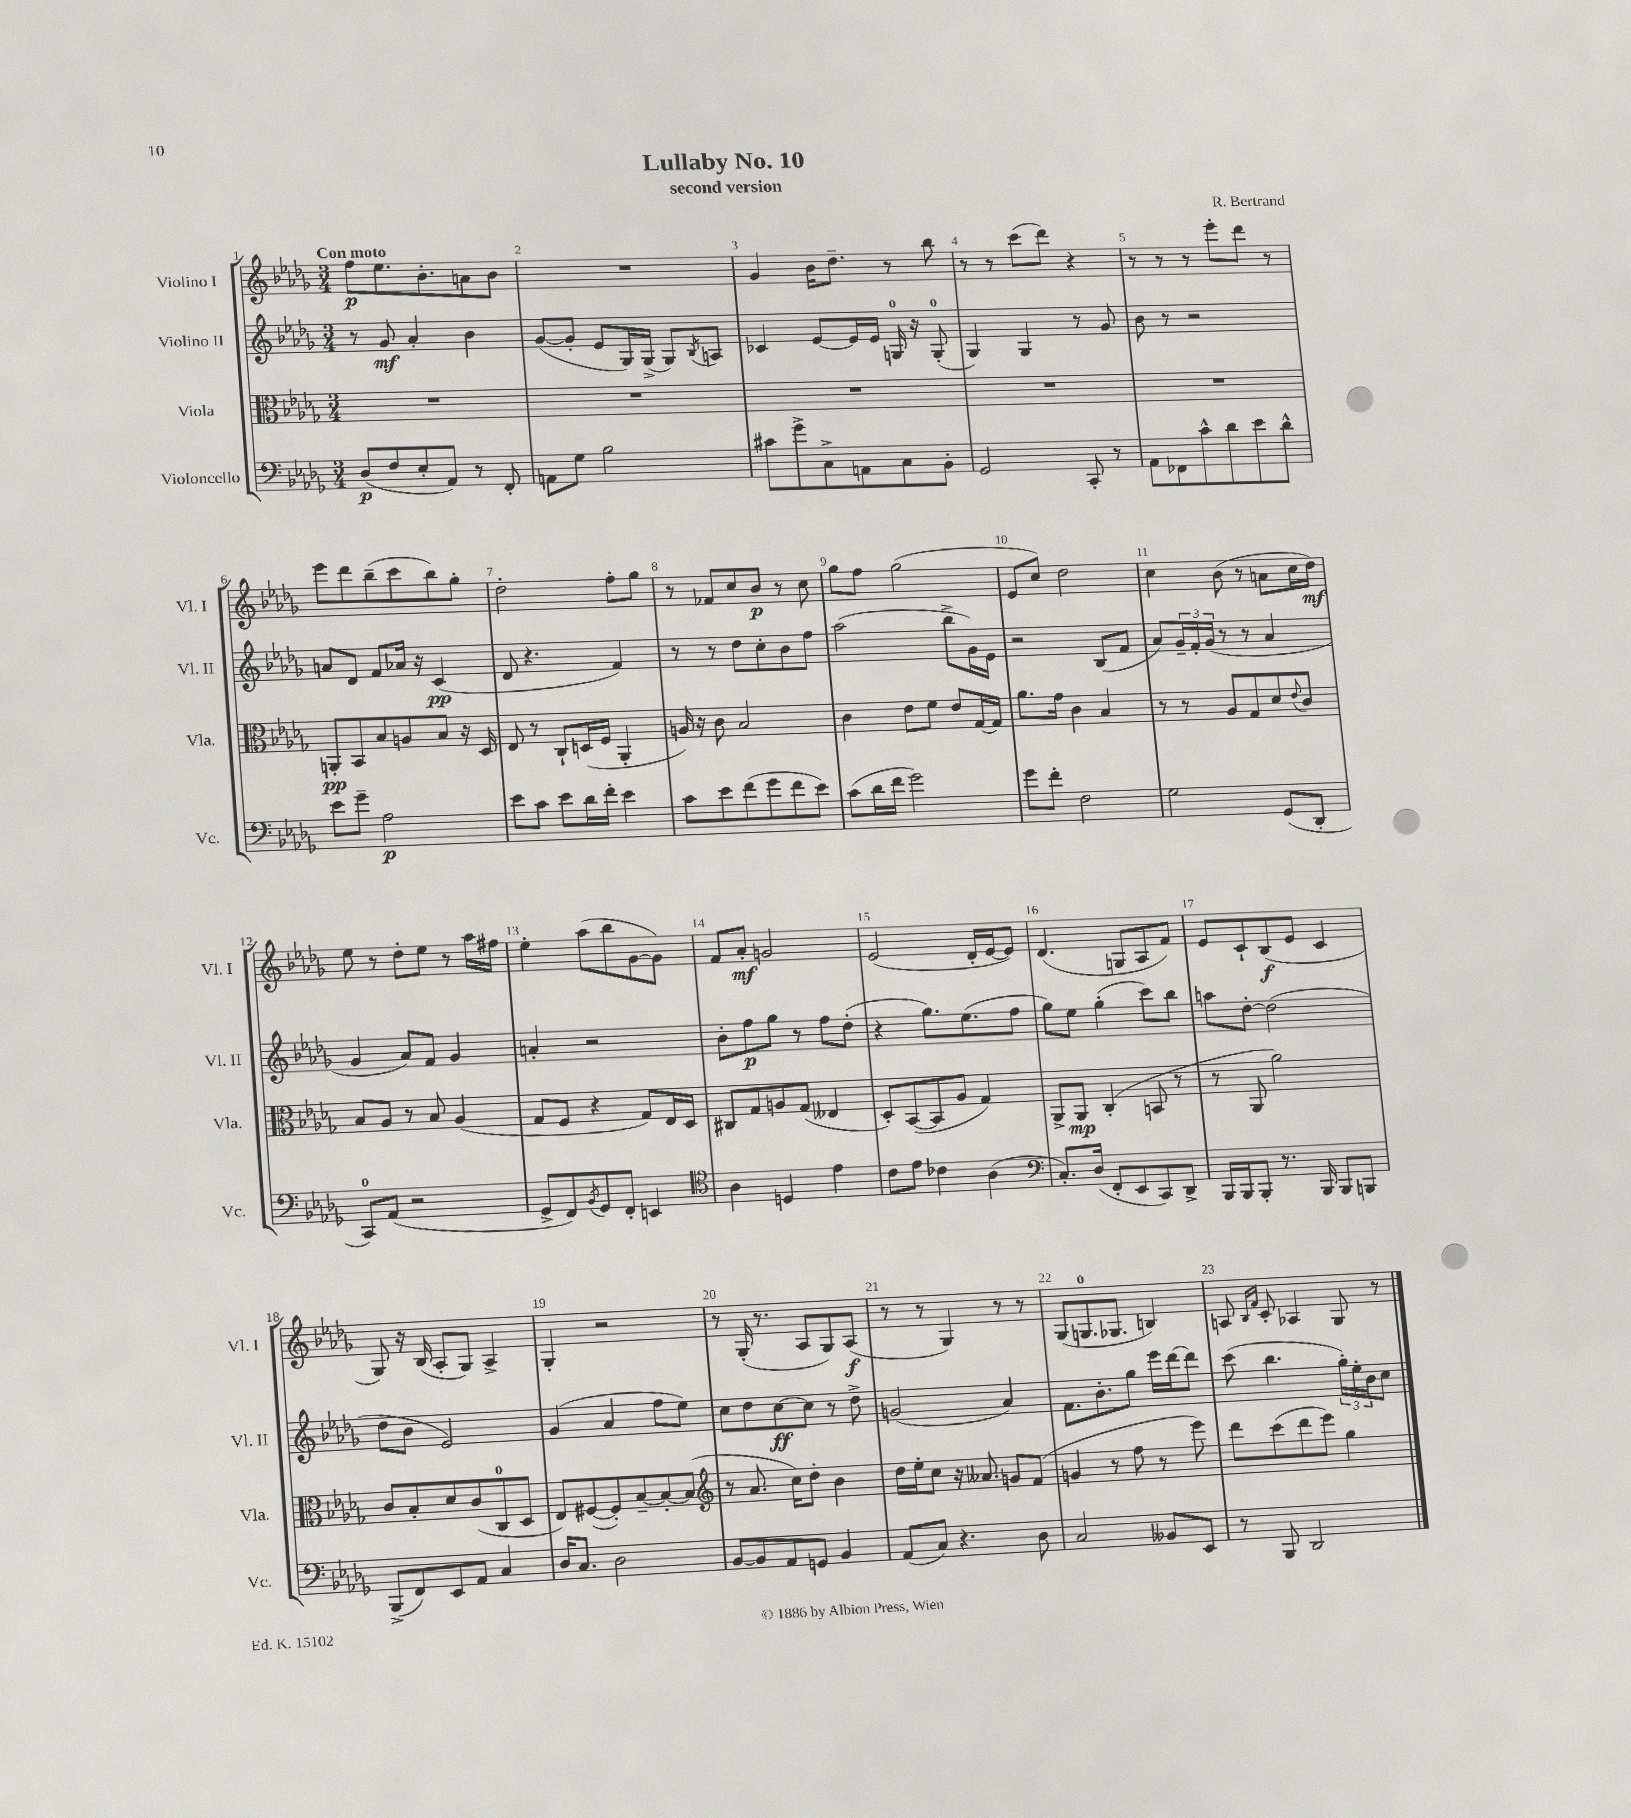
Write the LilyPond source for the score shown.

\header { title = "Lullaby No. 10" composer = "R. Bertrand" subtitle = "second version" }
<<
\new StaffGroup <<
\new Staff = "s0" \with { instrumentName = "Violino I" shortInstrumentName = "Vl. I" } {
    \clef treble \key des \major \numericTimeSignature \time 3/4 \tempo "Con moto"
    f''8\p ees''8. bes'8.-. a'8 bes'8 |
    R2. |
    ges'4 bes'16 des''8.-- r8 bes''8 |
    r8 r8 c'''8( des'''8) r4 |
    r8 r8 r8 ees'''8-. des'''8 r8 |
    ees'''8 des'''8 bes''8--( c'''8 bes''8) ges''8-. |
    des''2-. f''8-. ges''8 |
    r8 fes'8 c''8 bes'8\p r8 c''8 |
    ges''8 f''8 ges''2( |
    ees'8 c''8) des''2 |
    c''4 bes'8( r8 a'8 c''16 des''16\mf) |
    ees''8 r8 des''8-. ees''8 r8 aes''16 fis''16 |
    ees''4-. aes''8( bes''8 ges'8~ ges'8) |
    f'8 aes'8-.\mf g'2 |
    ees'2( des'16-. ees'16~ ees'8) |
    des'4.( g8 aes8 f'8) |
    ees'8 c'8-! bes8\f( ees'8 c'4 |
    ges8) r16 bes16( aes8-. ges8) aes4-> |
    ges4-. r2 |
    r8 ges16-.( r8. aes8 ges8) aes8\f( |
    r8 r8 ges4) r8 r8 |
    ges8( g8.-0 ges8. b4) |
    a8 \grace { bes16 f'16 } c'8-. aes4 ges8 r8 \bar "|." |
}
\new Staff = "s1" \with { instrumentName = "Violino II" shortInstrumentName = "Vl. II" } {
    \clef treble \key des \major \numericTimeSignature \time 3/4
    r8 ges'8\mf aes'4-. bes'4 |
    ges'8~( ges'8-. ees'8 ges16) ges16->( ges8) \acciaccatura { bes8 } a8 |
    ces'4 ees'8~ ees'16 ees'16 g16-0 r16 g8-0-.( |
    ges4) ges4 r8 ges'8 |
    bes'8 r8 r2 |
    a'8 des'8 f'8 aes'16 r16 c'4\pp( |
    des'8 r4. f'4) |
    r8 r8 des''8 c''8-. bes'8 f''8 |
    aes''2( bes''8-> ges'16) ees'16 |
    r2 bes8( f'8 |
    aes'8) \tuplet 3/2 { ges'16-- f'16-. ges'16( } r8 r8 aes'4 |
    ges'4 aes'8) f'8 ges'4 |
    a'4-. r2 |
    bes'8-. f''8\p ges''8 r8 f''8 des''8-.( |
    r4 ges''8.) ees''8.( f''8 |
    ges''8) ees''8 ges''4-.( c'''8) bes''8 |
    a''8 des''8~-. des''2( |
    des''8 bes'8 ees'2) |
    ges'4( aes'4 f''8 ees''8) |
    c''8 des''8 c''8~\ff c''8 r8 des''8-> |
    g'2( aes'4) |
    f'8. bes'8.-. ges''8 ees'''16 des'''16~ des'''8 |
    c'''8( bes''4. \tuplet 3/2 { ges''16-.) ees''16-. bes'16 } c''8 \bar "|." |
}
\new Staff = "s2" \with { instrumentName = "Viola" shortInstrumentName = "Vla." } {
    \clef alto \key des \major \numericTimeSignature \time 3/4
    R2. |
    R2. |
    R2. |
    R2. |
    R2. |
    a,8-.\pp bes,8 bes8 a8 bes8 r16 des16 |
    ees8 r8 c8-! d16( f16 aes,4-. |
    a16) r16 c'8 bes2 |
    c'4 ees'8 f'8 ees'8 ges16~ ges16 |
    aes'8. ges'16 c'4 bes4 |
    r8 r8 aes8 ges8 des'8 \appoggiatura { ees'8 } c'8 |
    bes8 aes8 r8 bes8 aes4( |
    ges8 f8 r4 ges8) ees16 des16 |
    cis8 ges8 a8 ges8( eeses4 |
    des8-.) bes,8~( bes,8 aes8 ges4) |
    aes,8-> aes,8\mp c4-.( b,8 r8 |
    r8 aes,8 aes'2) |
    c'8 bes8-. des'8 c'8( c8-0 des8 |
    ees8) fis8~( fis8-.) bes8~-- bes8~-. bes8( |
    \clef treble r8 aes'8. c''16) des''8-. bes'4 |
    des''16 ees''16-. c''8 r16 aeses'8. g'8 f'8( |
    g'4 r8 f''8 r8 ees'''8) |
    des'''8 c'''8( des'''8 ees'''8) ges''4 \bar "|." |
}
\new Staff = "s3" \with { instrumentName = "Violoncello" shortInstrumentName = "Vc." } {
    \clef bass \key des \major \numericTimeSignature \time 3/4
    des8\p( f8 ees8-. aes,8) r8 f,8-. |
    a,8 ges8 bes2 |
    cis'8 ges'8-> c8-> a,8 c8 bes,8-. |
    ges,2 c,8-. r8 |
    aes,8 fes,8 c'8-^ des'8 ees'8 des'8-^ |
    ees'8 ges'8-- aes2\p |
    ees'8 c'8 ees'8 des'16 f'16-. ees'4 |
    c'8 ees'8 f'8( ges'8 f'8 ees'8) |
    c'8( des'16 f'16 ges'2) |
    ges'8 f'8-. f2 |
    ges2 ges,8( des,8-. |
    c,8-0) aes,8( r2 |
    ges,8-> f,8) \acciaccatura { bes,8 } ges,8 f,8-. e,4 |
    \clef tenor aes4 d4 ees'4 |
    c'8 ees'8 ces'4 aes4( |
    \clef bass c8.-.) des16( f,8-. ees,8 c,8) des,8-> |
    bes,,16 bes,,16 bes,,8-. r8. bes,,16 bes,,8 b,,8 |
    bes,,8->( f,8) ees,8 aes,8 c4 |
    des16 c8. des2 |
    bes,8~ bes,8 aes,8 g,8 bes,4 |
    aes,8( c8) r4. des8 |
    c2 beses,8 ees,8 |
    r8 bes,,8 des,2 \bar "|." |
}
>>
>>
\layout { \context { \Score \override BarNumber.break-visibility = ##(#f #t #t) barNumberVisibility = #all-bar-numbers-visible } }
